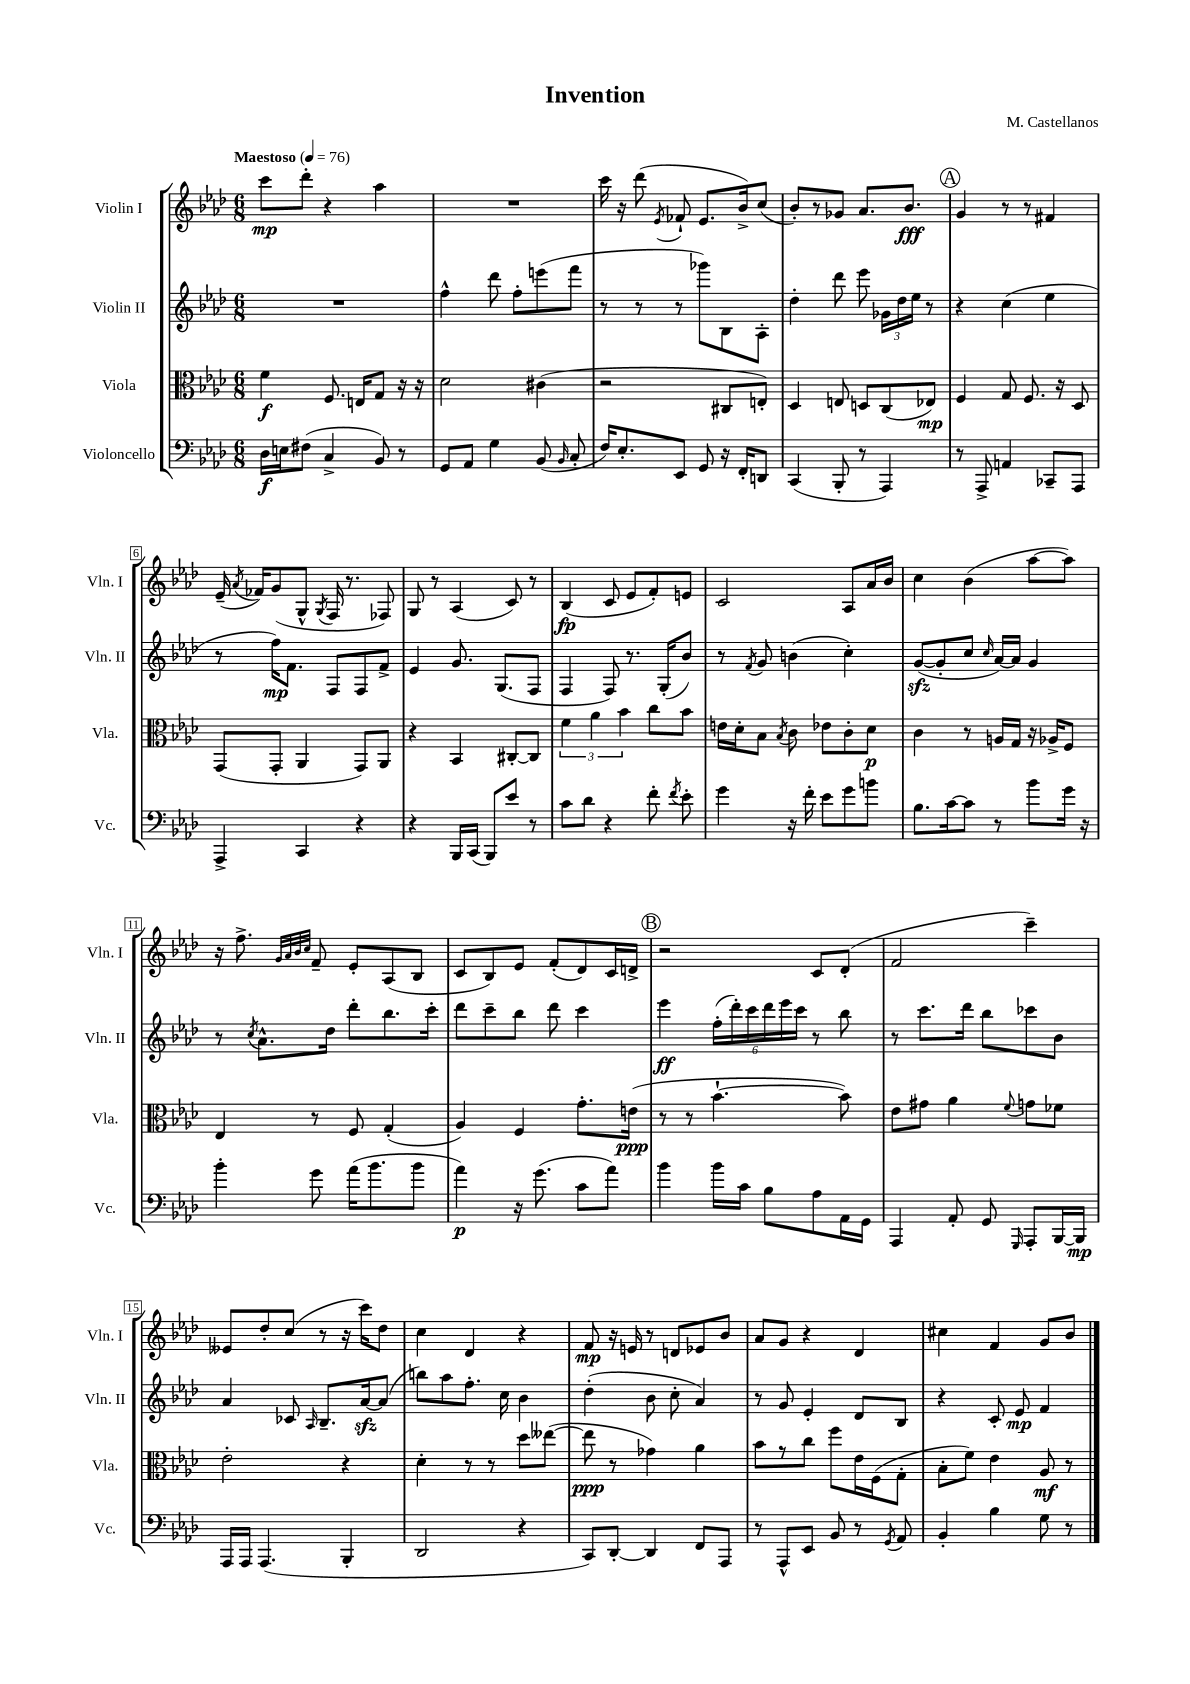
\header { title = "Invention" composer = "M. Castellanos" }
<<
\new StaffGroup <<
\new Staff = "s0" \with { instrumentName = "Violin I" shortInstrumentName = "Vln. I" } {
    \clef treble \key aes \major \numericTimeSignature \time 6/8 \tempo "Maestoso" 4 = 76
    \autoBeamOff c'''8[\mp des'''8]-. r4 aes''4 |
    R2. |
    c'''16 r16 des'''8( \acciaccatura { ees'8 } fes'8-! ees'8.[ bes'16->) c''8]( |
    bes'8[-.) r8 ges'8] aes'8.[ bes'8.]\fff |
    \mark \markup { \circle "A" } g'4 r8 r8 fis'4 |
    ees'16--( \acciaccatura { aes'8 } fes'16[) g'8( g8]-^ \acciaccatura { g8 } f16 r8. fes8) |
    g8 r8 aes4( c'8) r8 |
    bes4\fp( c'8 ees'8[ f'8-.) e'8] |
    c'2 aes8[ aes'16 bes'16] |
    c''4 bes'4( aes''8[~ aes''8]) |
    r16 f''8.-> \grace { g'32[ aes'32 bes'32 c''32] } f'8-- ees'8[-. aes8( bes8] |
    c'8[ bes8) ees'8] f'8[-.( des'8) c'16 d'16]-> |
    \mark \markup { \circle "B" } r2 c'8[ des'8]-.( |
    f'2 c'''4--) |
    eeses'8[ des''8-. c''8]( r8 r16 c'''16[) des''8] |
    c''4 des'4 r4 |
    f'8\mp r16 e'16 r8 d'8[ ees'8 bes'8] |
    aes'8[ g'8] r4 des'4 |
    cis''4 f'4 g'8[ bes'8] \bar "|." |
}
\new Staff = "s1" \with { instrumentName = "Violin II" shortInstrumentName = "Vln. II" } {
    \clef treble \key aes \major \numericTimeSignature \time 6/8
    \autoBeamOff R2. |
    f''4-^ des'''8 f''8[-. e'''8( f'''8] |
    r8 r8 r8 ges'''8[) bes8 aes8]-. |
    des''4-. des'''8 ees'''8 \tuplet 3/2 { ges'16[ des''16 ees''16] } r8 |
    \mark \markup { \circle "A" } r4 c''4( ees''4 |
    r8 f''16[\mp) f'8.] f8[ f8 f'8]-> |
    ees'4 g'8. g8.[( f8] |
    f4 f8) r8. g16[-.( bes'8]) |
    r8 \acciaccatura { f'8 } g'8 b'4( c''4-.) |
    g'8[~\sfz( g'8-. c''8] \grace { c''16 } aes'16[~) aes'16] g'4 |
    r8 \acciaccatura { c''8 } aes'8.[-^ des''16] des'''8[-. bes''8. c'''16]-. |
    des'''8[ c'''8-- bes''8] des'''8 c'''4 |
    \mark \markup { \circle "B" } ees'''4\ff \tuplet 6/4 { f''16[-.( des'''16-.) c'''16 des'''16 ees'''16 c'''16] } r8 bes''8 |
    r8 c'''8.[ des'''16] bes''8[ ces'''8 bes'8] |
    aes'4 ces'8 \grace { aes16 } bes8.[-- aes'16~\sfz aes'8]( |
    b''8[) aes''8 f''8.]-. c''16 bes'4 |
    des''4-.( bes'8 c''8-. aes'4) |
    r8 g'8 ees'4-. des'8[ bes8] |
    r4 c'8-. ees'8\mp f'4 \bar "|." |
}
\new Staff = "s2" \with { instrumentName = "Viola" shortInstrumentName = "Vla." } {
    \clef alto \key aes \major \numericTimeSignature \time 6/8
    \autoBeamOff f'4\f f8. e16[ g8] r16 r16 |
    des'2 cis'4( |
    r2 cis8[ e8]-.) |
    des4 e8 d8[ c8( ees8]\mp) |
    \mark \markup { \circle "A" } f4 g8 f8. r16 des8 |
    g,8[( g,8]-. aes,4 g,8[) aes,8] |
    r4 bes,4 cis8[~-. cis8] |
    \tuplet 3/2 { f'4 aes'4 bes'4 } c''8[ bes'8] |
    e'16[ des'16-. bes8] \acciaccatura { bes8 } c'8 ees'8[ c'8-. des'8]\p |
    c'4 r8 a16[ g16] r16 aes16[-> f8] |
    ees4 r8 f8 g4-.( |
    aes4) f4 g'8.[-. e'16]\ppp( |
    \mark \markup { \circle "B" } r8 r8 bes'4.~-! bes'8) |
    ees'8[ gis'8] aes'4 \appoggiatura { f'8 } g'8[ fes'8] |
    ees'2-. r4 |
    des'4-. r8 r8 des''8[ eeses''8]~( |
    eeses''8\ppp r8 ges'4) aes'4 |
    bes'8[ r8 c''8] f''8[ ees'16 f16( g8]-. |
    bes8[-. f'8]) ees'4 aes8\mf r8 \bar "|." |
}
\new Staff = "s3" \with { instrumentName = "Violoncello" shortInstrumentName = "Vc." } {
    \clef bass \key aes \major \numericTimeSignature \time 6/8
    \autoBeamOff des16[\f e16 fis8]( c4-> bes,8) r8 |
    g,8[ aes,8] g4 bes,8( \grace { bes,16 } c8-. |
    f16[) ees8.-. ees,8] g,8 r16 f,16[-. d,8] |
    c,4( bes,,8-. r8 aes,,4) |
    \mark \markup { \circle "A" } r8 aes,,8-> a,4 ces,8[-- aes,,8] |
    aes,,4-> c,4 r4 |
    r4 bes,,16[ c,16]( bes,,8[) ees'8] r8 |
    c'8[ des'8] r4 f'8-. \acciaccatura { f'8 } ees'8-. |
    g'4 r16 f'16-. ees'8[ g'8 b'8] |
    bes8.[ c'16~ c'8] r8 bes'8[ g'16] r16 |
    bes'4-. g'8 aes'16[( bes'8. bes'8] |
    aes'4\p) r16 g'8.( c'8[ aes'8]) |
    \mark \markup { \circle "B" } bes'4 bes'16[ c'16] bes8[ aes8 aes,16 g,16] |
    aes,,4 aes,8-. g,8 \grace { g,,16 } aes,,8[-. bes,,16~ bes,,16]\mp |
    aes,,16[ aes,,16] aes,,4.( bes,,4-. |
    des,2 r4 |
    c,8[) des,8]~-. des,4 f,8[ aes,,8] |
    r8 aes,,8[-^ ees,8] bes,8 r8 \acciaccatura { g,8 } aes,8 |
    bes,4-. bes4 g8 r8 \bar "|." |
}
>>
>>
\layout { \context { \Score \override BarNumber.stencil = #(make-stencil-boxer 0.1 0.3 ly:text-interface::print) } }
